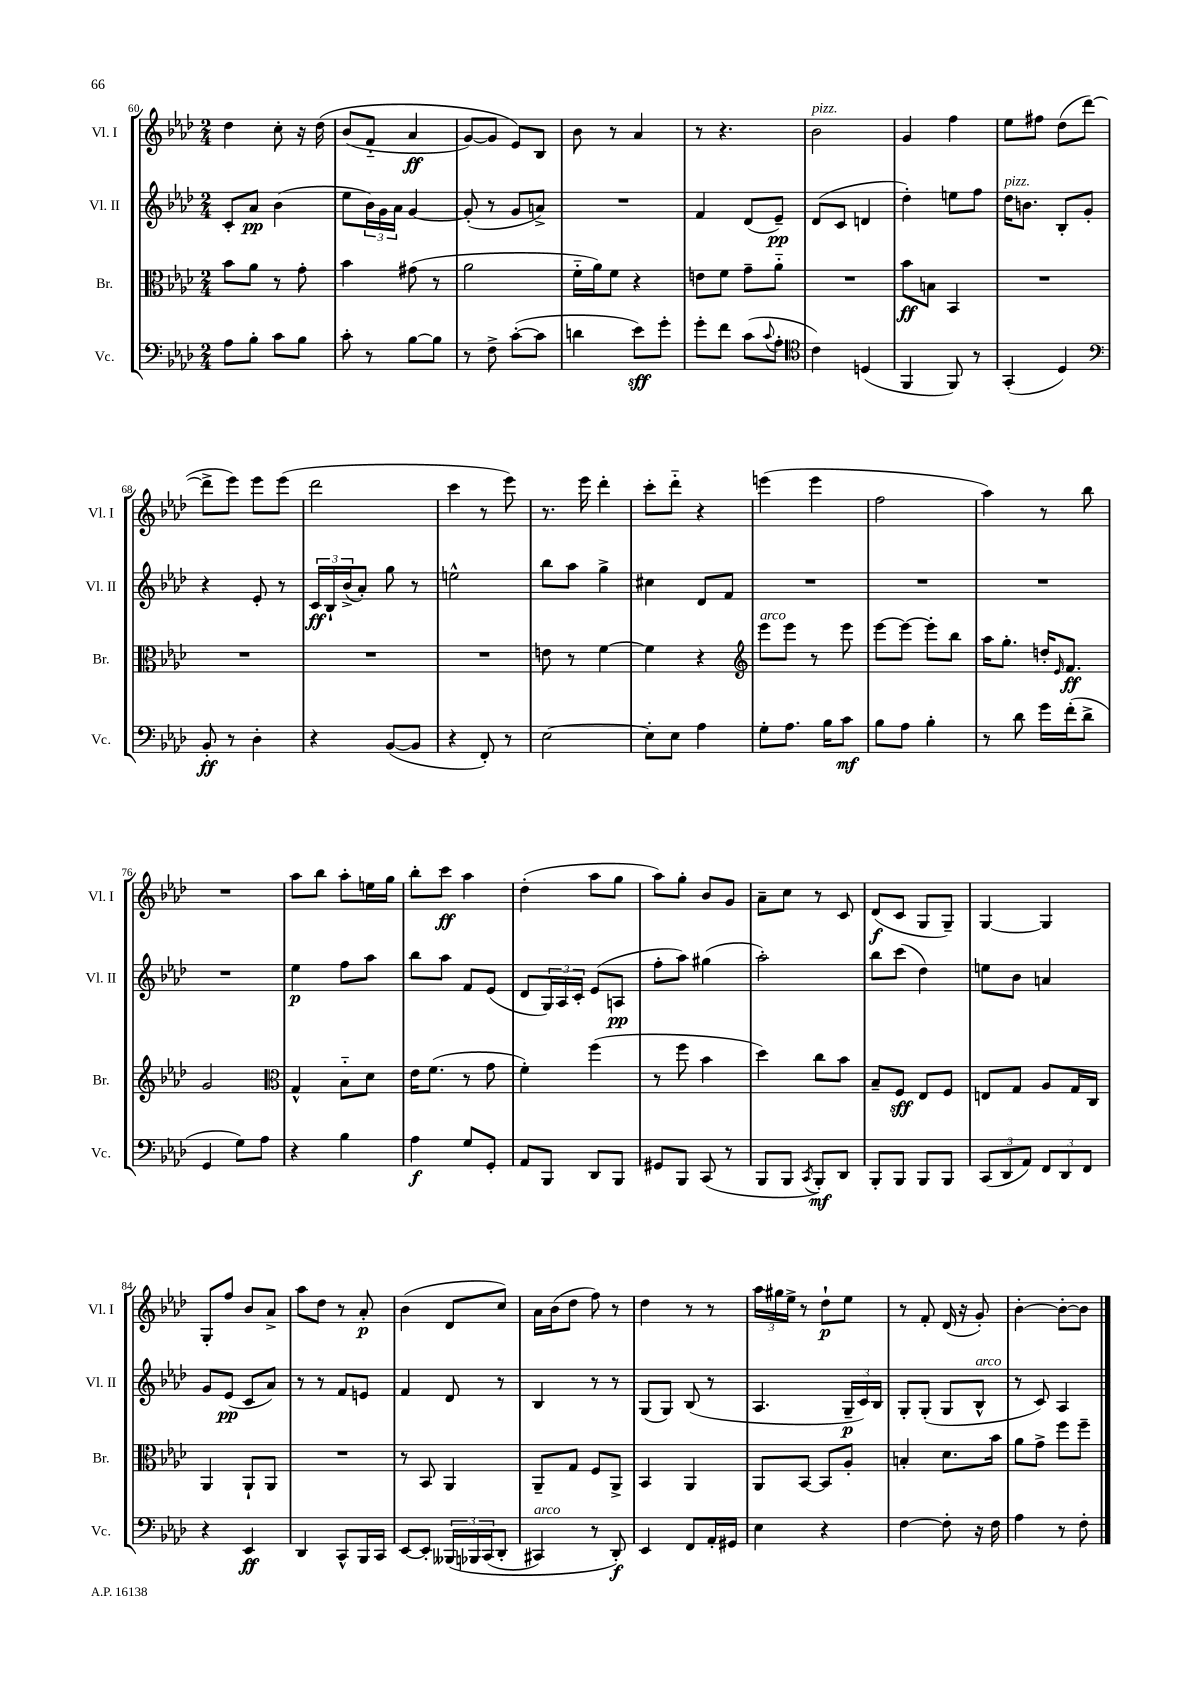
<<
\new StaffGroup <<
\new Staff = "s0" \with { instrumentName = "Vl. I" shortInstrumentName = "Vl. I" } {
    \clef treble \key aes \major \numericTimeSignature \time 2/4
    des''4 c''8-. r16 des''16\( |
    bes'8( f'8-_ aes'4\ff |
    g'8~) g'8 ees'8\) bes8 |
    bes'8 r8 aes'4 |
    r8 r4. |
    bes'2^\markup { \italic "pizz." } |
    g'4 f''4 |
    ees''8 fis''8 des''8( des'''8~ |
    des'''8-> ees'''8) ees'''8 ees'''8( |
    des'''2 |
    c'''4 r8 ees'''8) |
    r8. ees'''16 des'''4-. |
    c'''8-. des'''8-_ r4 |
    e'''4( e'''4 |
    f''2 |
    aes''4) r8 bes''8 |
    R2 |
    aes''8 bes''8 aes''8-. e''16 g''16 |
    bes''8-. c'''8\ff aes''4 |
    des''4-.( aes''8 g''8 |
    aes''8) g''8-. bes'8 g'8 |
    aes'8-- c''8 r8 c'8 |
    des'8\f( c'8 g8 g8--) |
    g4~ g4 |
    g8-. f''8 bes'8 aes'8-> |
    aes''8 des''8 r8 aes'8-.\p |
    bes'4( des'8 c''8) |
    aes'16 bes'16( des''8 f''8) r8 |
    des''4 r8 r8 |
    \tuplet 3/2 { aes''16 gis''16 ees''16-> } r8 des''8-!\p ees''8 |
    r8 f'8-. des'16( r16 g'8-.) |
    bes'4~-. bes'8~-. bes'8 \bar "|." |
}
\new Staff = "s1" \with { instrumentName = "Vl. II" shortInstrumentName = "Vl. II" } {
    \clef treble \key aes \major \numericTimeSignature \time 2/4
    c'8-. aes'8\pp bes'4( |
    ees''8 \tuplet 3/2 { bes'16) g'16 aes'16 } g'4~ |
    g'8-.( r8 g'8 a'8->) |
    R2 |
    f'4 des'8( ees'8--\pp) |
    des'8( c'8 d'4 |
    des''4-.) e''8 f''8 |
    des''16^\markup { \italic "pizz." } b'8. bes8-. g'8-. |
    r4 ees'8-. r8 |
    \tuplet 3/2 { c'16\ff bes16-! bes'16->( } aes'8-.) g''8 r8 |
    e''2-^ |
    bes''8 aes''8 g''4-> |
    cis''4 des'8 f'8 |
    R2 |
    R2 |
    R2 |
    R2 |
    ees''4\p f''8 aes''8 |
    bes''8 aes''8 f'8 ees'8( |
    des'8 \tuplet 3/2 { g16) aes16 c'16-. } ees'8( a8\pp |
    f''8-. aes''8) gis''4( |
    aes''2-.) |
    bes''8 c'''8( des''4) |
    e''8 bes'8 a'4 |
    g'8 ees'8\pp( c'8 aes'8) |
    r8 r8 f'8 e'8 |
    f'4 des'8 r8 |
    bes4 r8 r8 |
    g8( g8) bes8( r8 |
    aes4. \tuplet 3/2 { g16--\p c'16) bes16 } |
    g8-. g8-.( g8 bes8-^^\markup { \italic "arco" } |
    r8 c'8) aes4 \bar "|." |
}
\new Staff = "s2" \with { instrumentName = "Br." shortInstrumentName = "Br." } {
    \clef alto \key aes \major \numericTimeSignature \time 2/4
    bes'8 aes'8 r8 g'8-. |
    bes'4 gis'8( r8 |
    aes'2 |
    f'16-_ aes'16) f'8 r4 |
    e'8 f'8 g'8-- aes'8-_ |
    R2 |
    bes'8\ff b8 bes,4 |
    R2 |
    R2 |
    R2 |
    R2 |
    e'8 r8 f'4~ |
    f'4 r4 |
    \clef treble ees'''8^\markup { \italic "arco" } ees'''8 r8 ees'''8 |
    ees'''8~ ees'''8~ ees'''8-. bes''8 |
    aes''16 g''8.-. d''16-. \grace { ees'16 } f'8.\ff |
    g'2 |
    \clef alto g4-^ bes8-_ des'8 |
    ees'16 f'8.( r8 g'8 |
    f'4-.) f''4( |
    r8 f''8 bes'4 |
    des''4) c''8 bes'8 |
    bes8-- f8\sff ees8 f8 |
    e8 g8 aes8 g16 c16 |
    aes,4 aes,8-! aes,8 |
    R2 |
    r8 bes,8 aes,4 |
    aes,8-- g8 f8 aes,8-> |
    bes,4 aes,4 |
    aes,8 bes,8~ bes,8 aes8-. |
    b4-. des'8. bes'16 |
    aes'8 g'8-> f''8 f''8-- \bar "|." |
}
\new Staff = "s3" \with { instrumentName = "Vc." shortInstrumentName = "Vc." } {
    \clef bass \key aes \major \numericTimeSignature \time 2/4
    aes8 bes8-. c'8 bes8 |
    c'8-. r8 bes8~ bes8 |
    r8 f8-> c'8~-.( c'8 |
    d'4 ees'8\sff) g'8-. |
    g'8-. f'8 c'8( \appoggiatura { c'8 } aes8-. |
    \clef tenor c'4) d4( |
    f,4 f,8) r8 |
    g,4-.( des4) |
    \clef bass bes,8-.\ff r8 des4-. |
    r4 bes,8~( bes,8 |
    r4 f,8-.) r8 |
    ees2~ |
    ees8-. ees8 aes4 |
    g8-. aes8. bes16 c'8\mf |
    bes8 aes8 bes4-. |
    r8 des'8 g'16 f'16-.( des'8-> |
    g,4 g8) aes8 |
    r4 bes4 |
    aes4\f g8 g,8-. |
    aes,8 bes,,8 des,8 bes,,8 |
    gis,8 bes,,8 c,8( r8 |
    bes,,8 bes,,8 \acciaccatura { c,8 } bes,,8-.\mf) des,8 |
    bes,,8-. bes,,8 bes,,8 bes,,8 |
    \tuplet 3/2 { c,8( des,8 aes,8) } \tuplet 3/2 { f,8 des,8 f,8 } |
    r4 ees,4\ff |
    des,4 c,8-^ bes,,16 c,16 |
    ees,8~ ees,8-. \tuplet 3/2 { beses,,16\( bes,,16 c,16( } des,8-. |
    cis,4^\markup { \italic "arco" }) r8 des,8-.\f\) |
    ees,4 f,8 aes,16-. gis,16 |
    ees4 r4 |
    f4~ f8-. r16 f16 |
    aes4 r8 f8-. \bar "|." |
}
>>
>>
\layout { \context { \Score currentBarNumber = #60 } }
